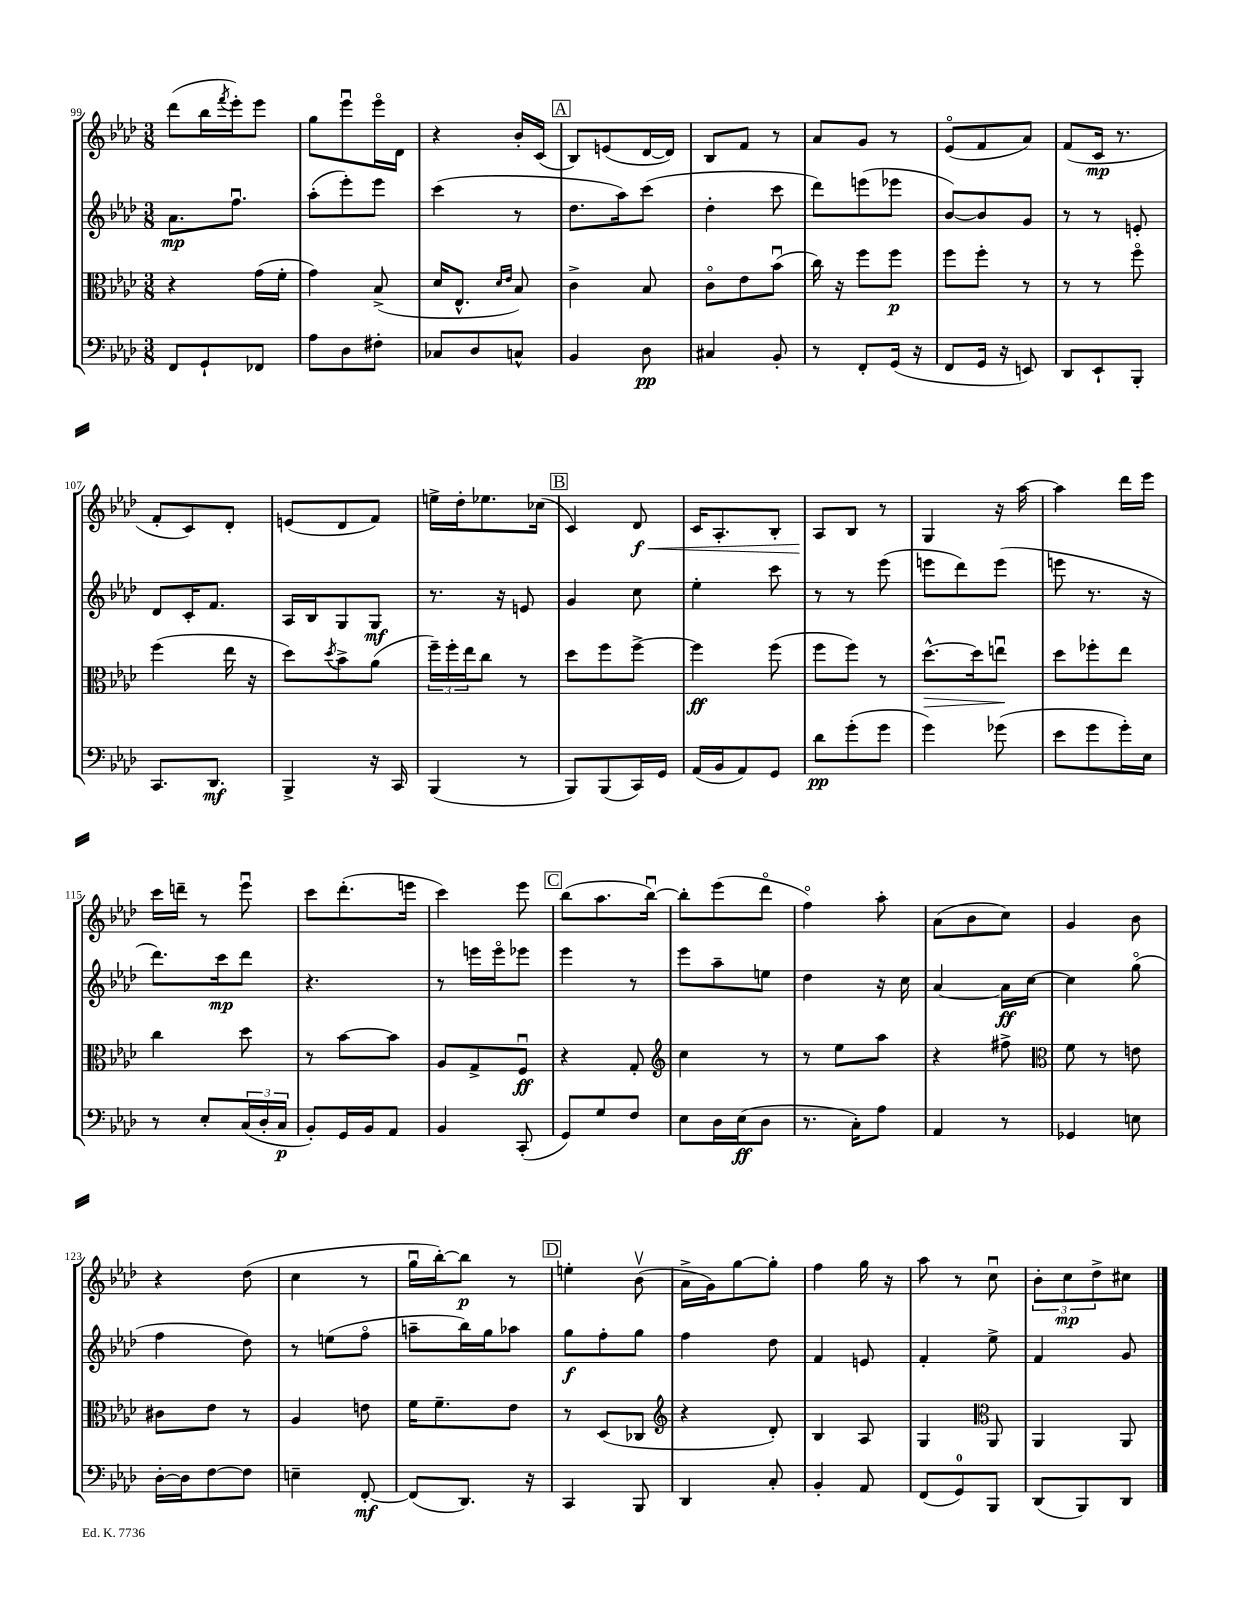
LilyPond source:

<<
\new StaffGroup <<
\new Staff = "s0" {
    \clef treble \key aes \major \numericTimeSignature \time 3/8
    des'''8( bes''16 \acciaccatura { f'''8 } ees'''16-.) ees'''8 |
    g''8 ees'''8\downbow ees'''16\flageolet des'16 |
    r4 bes'16-. c'16( |
    \mark \markup { \box "A" } bes8) e'8( des'16~ des'16) |
    bes8 f'8 r8 |
    aes'8 g'8 r8 |
    ees'8\flageolet( f'8 aes'8) |
    f'8( c'16\mp r8. |
    f'8-. c'8) des'8-. |
    e'8( des'8 f'8) |
    e''16-> des''16-. ees''8. ces''16( |
    \mark \markup { \box "B" } c'4) des'8\f\< |
    c'16 aes8.-. bes8-. |
    aes8\! bes8 r8 |
    g4 r16 aes''16~ |
    aes''4 des'''16 ees'''16 |
    c'''16 d'''16-- r8 ees'''8\downbow |
    c'''8 des'''8.-.( e'''16 |
    c'''4) ees'''8 |
    \mark \markup { \box "C" } bes''8( aes''8. bes''16~\downbow) |
    bes''8-. ees'''8( des'''8\flageolet |
    f''4\flageolet) aes''8-. |
    aes'8( bes'8 c''8) |
    g'4 bes'8 |
    r4 des''8( |
    c''4 r8 |
    g''16\downbow bes''16~-.) bes''8\p r8 |
    \mark \markup { \box "D" } e''4-. bes'8\upbow( |
    aes'16-> g'16) g''8~ g''8-. |
    f''4 g''16 r16 |
    aes''8 r8 c''8\downbow |
    \tuplet 3/2 { bes'8-. c''8\mp des''8-> } cis''8 \bar "|." |
}
\new Staff = "s1" {
    \clef treble \key aes \major \numericTimeSignature \time 3/8
    aes'8.\mp f''8.\downbow |
    aes''8-.( ees'''8-.) ees'''8 |
    c'''4( r8 |
    \mark \markup { \box "A" } des''8. aes''16) c'''8( |
    des''4-. c'''8 |
    des'''8) e'''8( ees'''8 |
    bes'8~) bes'8 g'8 |
    r8 r8 e'8-. |
    des'8 c'16-. f'8. |
    aes16 bes16 g8 g8\mf |
    r8. r16 e'8 |
    \mark \markup { \box "B" } g'4 c''8 |
    ees''4-. c'''8 |
    r8 r8 ees'''8( |
    e'''8 des'''8) e'''8( |
    e'''8 r8. r16 |
    des'''8.) c'''16\mp des'''8 |
    r4. |
    r8 e'''16 e'''16\flageolet ees'''8 |
    \mark \markup { \box "C" } ees'''4 r8 |
    ees'''8 aes''8-- e''8 |
    des''4 r16 c''16 |
    aes'4~ aes'16\ff c''16~ |
    c''4 g''8\flageolet( |
    f''4 des''8) |
    r8 e''8( f''8\flageolet |
    a''8-- bes''16) g''16 aes''8 |
    \mark \markup { \box "D" } g''8\f f''8-. g''8 |
    f''4 des''8 |
    f'4 e'8 |
    f'4-. ees''8-> |
    f'4 g'8 \bar "|." |
}
\new Staff = "s2" {
    \clef alto \key aes \major \numericTimeSignature \time 3/8
    r4 g'16( f'16-. |
    g'4) bes8->( |
    des'16 ees8.-^ \grace { des'16 ees'16 } bes8) |
    \mark \markup { \box "A" } c'4-> bes8 |
    c'8\flageolet ees'8 bes'8\downbow( |
    c''16) r16 f''8 f''8\p |
    f''8 f''8-. r8 |
    r8 r8 f''8\flageolet |
    f''4( ees''16 r16 |
    des''8) \acciaccatura { des''8 } bes'8-> aes'8( |
    \tuplet 3/2 { f''16--) f''16-. ees''16 } c''8 r8 |
    \mark \markup { \box "B" } des''8 f''8 f''8~-> |
    f''4\ff f''8( |
    f''8 f''8) r8 |
    des''8.~-^\> des''16 e''8\downbow\! |
    des''8 fes''8-. ees''8 |
    c''4 des''8 |
    r8 bes'8~ bes'8 |
    aes8 g8-> f8\downbow\ff |
    \mark \markup { \box "C" } r4 g8-. |
    \clef treble c''4 r8 |
    r8 ees''8 aes''8 |
    r4 fis''8-> |
    \clef alto f'8 r8 e'8 |
    cis'8 ees'8 r8 |
    aes4 e'8 |
    f'16 f'8.-- ees'8 |
    \mark \markup { \box "D" } r8 des8( ces8 |
    \clef treble r4 des'8-.) |
    bes4 aes8 |
    g4 \clef alto aes,8 |
    aes,4 aes,8 \bar "|." |
}
\new Staff = "s3" {
    \clef bass \key aes \major \numericTimeSignature \time 3/8
    f,8 g,8-! fes,8 |
    aes8 des8 fis8-. |
    ces8 des8 c8-^ |
    \mark \markup { \box "A" } bes,4 des8\pp |
    cis4 bes,8-. |
    r8 f,8-. g,16( r16 |
    f,8 g,16 r16 e,8) |
    des,8 ees,8-! bes,,8-. |
    c,8. des,8.\mf |
    bes,,4-> r16 c,16 |
    bes,,4( r8 |
    \mark \markup { \box "B" } bes,,8) bes,,8( c,16) g,16 |
    aes,16( bes,16 aes,8) g,8 |
    des'8\pp g'8-.( g'8 |
    g'4) ges'8( |
    ees'8 g'8 g'16-.) ees16 |
    r8 ees8-. \tuplet 3/2 { c16( des16-. c16\p } |
    bes,8-.) g,16 bes,16 aes,8 |
    bes,4 c,8-.( |
    \mark \markup { \box "C" } g,8) g8 f8 |
    ees8 des16 ees16\ff( des8 |
    r8. c16-.) aes8 |
    aes,4 r8 |
    ges,4 e8 |
    des16~-. des16 f8~ f8 |
    e4-- f,8~-.\mf |
    f,8( des,8.) r16 |
    \mark \markup { \box "D" } c,4 bes,,8 |
    des,4 c8-. |
    bes,4-. aes,8 |
    f,8( g,8-0) bes,,8 |
    des,8( bes,,8) des,8 \bar "|." |
}
>>
>>
\layout { \context { \Score currentBarNumber = #99 } }
